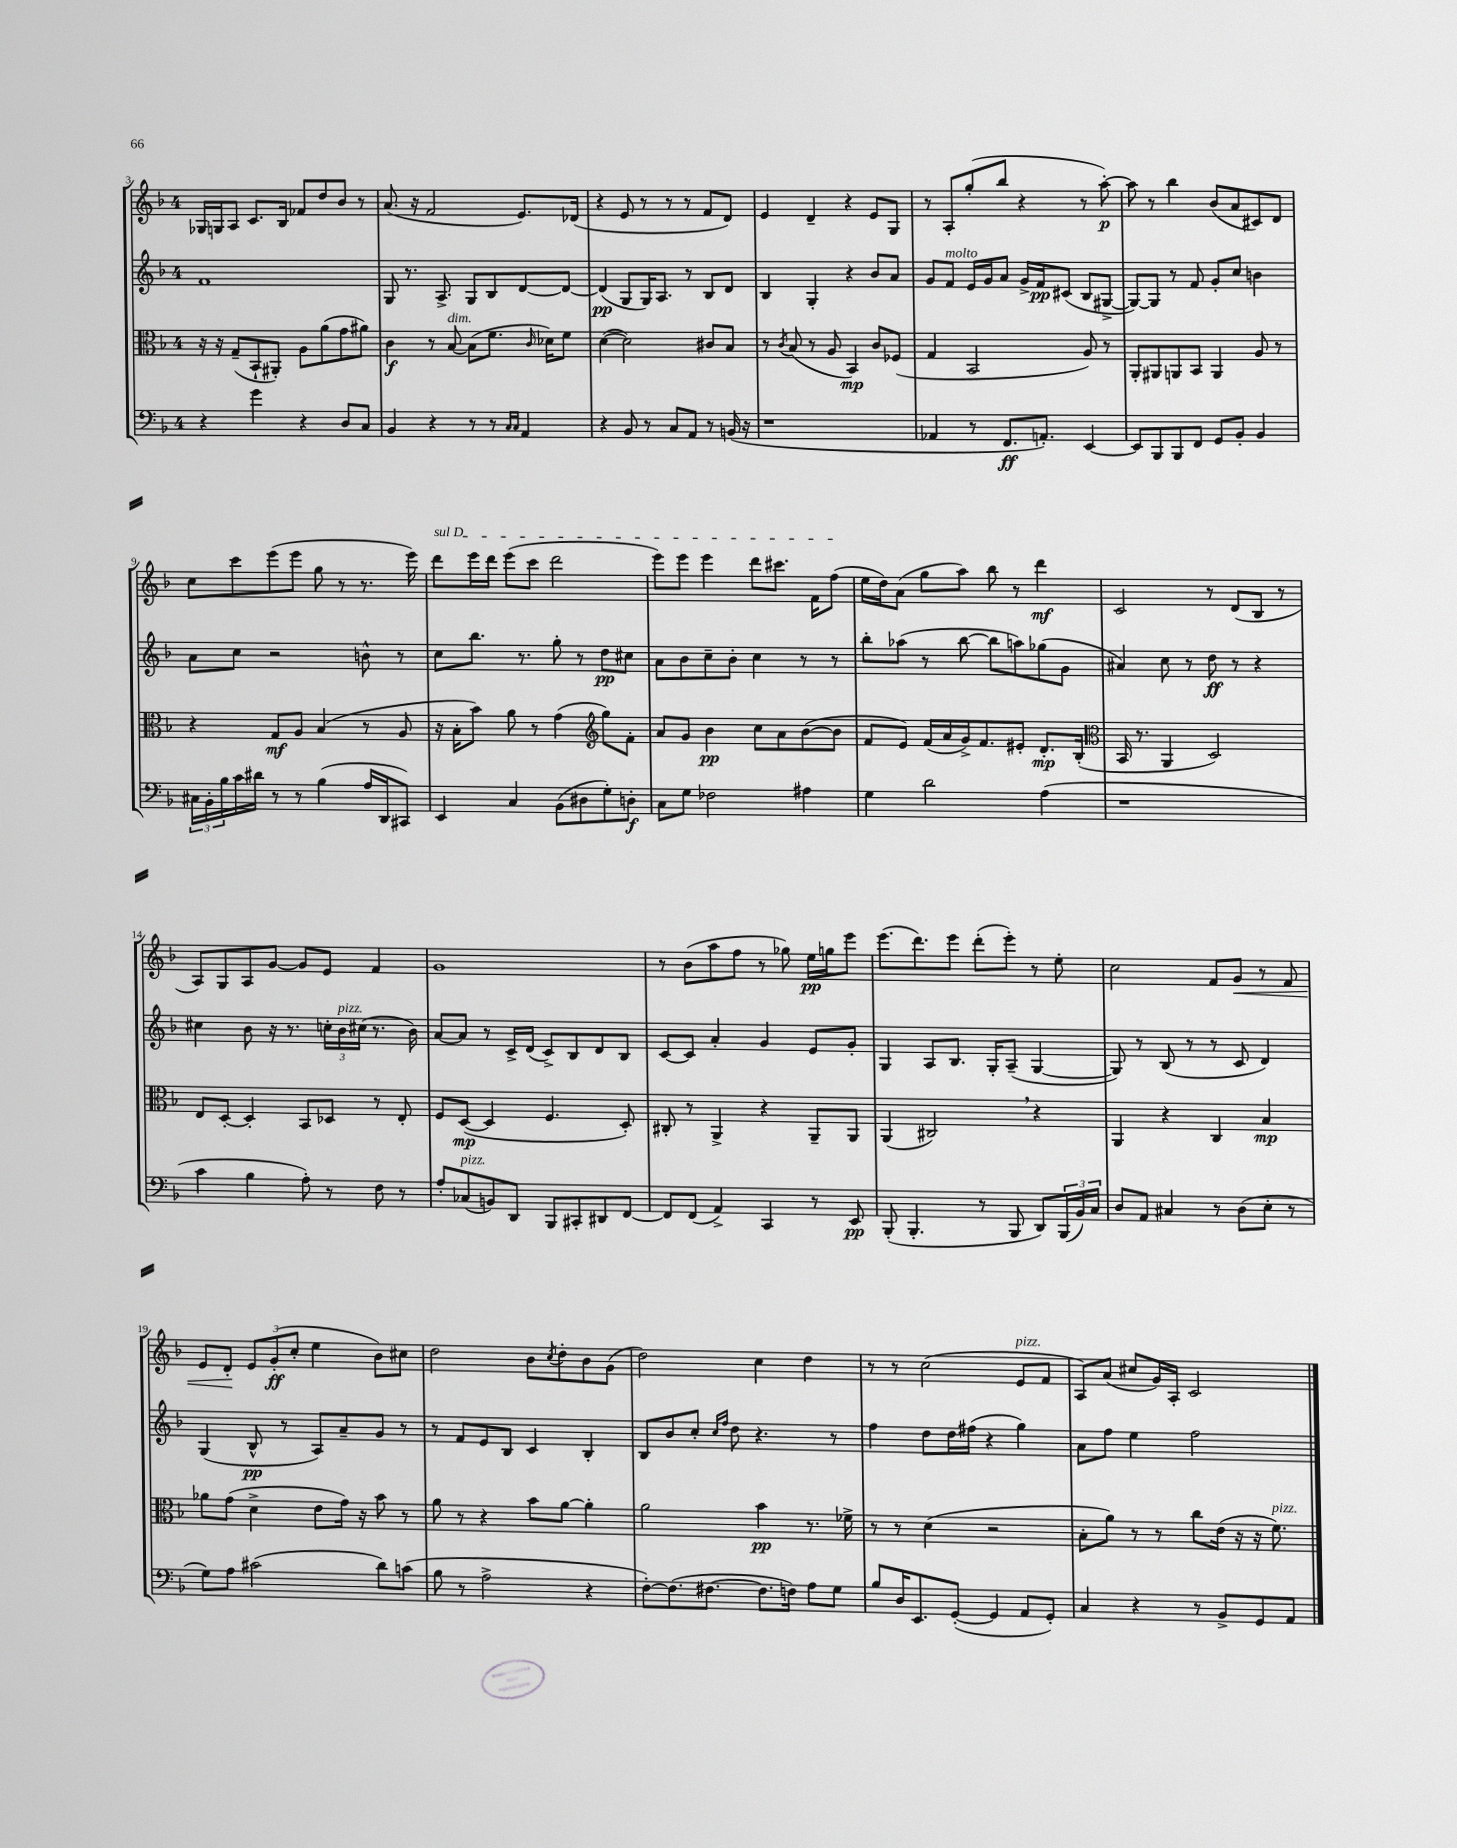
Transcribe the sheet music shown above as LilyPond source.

<<
\new StaffGroup <<
\new Staff = "s0" {
    \clef treble \key f \major \once \override Staff.TimeSignature.style = #'single-digit \time 4/4
    ges16 g16 a8 c'8. bes16 fes'8 d''8 bes'8 r8 |
    a'8.( r16 f'2 e'8.) des'16( |
    r4 e'8 r8 r8 r8 f'8 d'8) |
    e'4 d'4-- r4 e'8 g8 |
    r8 a8-. g''8-.( bes''8 r4 r8 a''8~-.\p) |
    a''8 r8 bes''4 bes'8( a'8 cis'8) d'8 |
    c''8 c'''8 e'''8( e'''8 g''8 r8 r8. e'''16) |
    \once \override TextSpanner.bound-details.left.text = \markup { \italic "sul D" } d'''8\startTextSpan e'''16 d'''16 e'''8( c'''8 d'''2 |
    e'''8) e'''8 e'''4 d'''8 cis'''8. f'16 f''8\stopTextSpan( |
    e''16 d''16) a'8( g''8 a''8) bes''8 r8 d'''4\mf |
    c'2 r8 d'8( bes8 r8 |
    a8) g8 a8 g'8~ g'8 e'8 f'4 |
    g'1 |
    r8 bes'8( a''8 f''8 r8 ges''8) e''16\pp g''16 e'''8 |
    e'''8.( d'''8.) e'''8 d'''8-.( e'''8-.) r8 e''8-. |
    c''2 f'8 g'8\< r8 f'8 |
    e'8 d'8-.\! \tuplet 3/2 { e'8 g'8-.\ff( c''8-. } e''4 bes'8) cis''8 |
    d''2 bes'8 \acciaccatura { c''8 } d''8-. bes'8 g'8( |
    d''2) c''4 d''4 |
    r8 r8 c''2( e'8^\markup { \italic "pizz." } f'8 |
    a8) a'8( cis''8 g'16) a16-. c'2 \bar "|." |
}
\new Staff = "s1" {
    \clef treble \key f \major \once \override Staff.TimeSignature.style = #'single-digit \time 4/4
    f'1 |
    g8 r8. a8.-> g8 bes8 d'8~ d'8~ |
    d'4\pp( g8 g16) a8. r8 bes8 d'8 |
    bes4 g4-. r4 bes'8 a'8 |
    g'8 f'8^\markup { \italic "molto" } e'16 g'16 a'8 g'16-> f'16\pp cis'8( bes8 gis8~-> |
    gis8~) gis8 r8 f'8 g'8-. c''8 b'4 |
    a'8 c''8 r2 b'8-^ r8 |
    c''8 bes''8. r8. g''8-. r8 d''8\pp cis''8 |
    a'8 bes'8 c''8-- bes'8-. c''4 r8 r8 |
    bes''8-. aes''8( r8 bes''8~ bes''8 a''8) ges''8( g'8 |
    ais'4) c''8 r8 d''8\ff r8 r4 |
    cis''4 bes'8 r16 r8. \tuplet 3/2 { c''16-. bes'16^\markup { \italic "pizz." } cis''16( } r8. bes'16) |
    a'8~ a'8 r8 c'16-> d'16( c'8->) bes8 d'8 bes8 |
    c'8~ c'8 a'4-. g'4 e'8 g'8-. |
    g4 a8 bes8. g16-. a8--( g4~ |
    g8) r8 bes8( r8 r8 c'8 d'4) |
    g4( bes8-^\pp r8 a8) a'8-- g'8 r8 |
    r8 f'8 e'8 bes8 c'4 bes4-. |
    bes8 bes'8 c''8-. \grace { c''16 f''16 } d''8 r4. r8 |
    f''4 d''8 d''16 fis''16( r4 g''4) |
    a'8 f''8 e''4 f''2 \bar "|." |
}
\new Staff = "s2" {
    \clef alto \key f \major \once \override Staff.TimeSignature.style = #'single-digit \time 4/4
    r16 r16 g8--( bes,8-! ais,8-.) a8 a'8( g'8 ais'8) |
    c'4\f r8 bes8~^\markup { \italic "dim." } bes8( f'8. \grace { c'16 } des'16) f'8 |
    d'4~( d'2) cis'8 bes8 |
    r8 \acciaccatura { c'8 } bes8( r8 a8 bes,4\mp) c'8 fes8( |
    g4 bes,2 a8) r8 |
    a,8-. ais,8 a,8 bes,8 a,4 a8 r8 |
    r4 g8\mf a8 bes4( r8 a8 |
    r16 bes16-. bes'8) a'8 r8 g'4( \clef treble g''8) f'8-. |
    a'8 g'8 bes'4\pp c''8 a'8 bes'8~( bes'8 |
    f'8 e'8) f'16( a'16 g'16->) f'8. eis'8-. d'8.-.\mp bes16-.( |
    \clef alto bes,16 r8. a,4 d2) |
    e8 d8~-. d4-. bes,8 des8 r8 e8-. |
    f8 d8~\mp( d4 f4. d8-.) |
    cis8-. r8 a,4-> r4 a,8-- a,8 |
    a,4( cis2) \breathe r4 |
    a,4 r4 c4 bes4\mp |
    aes'8 g'8( d'4-> e'8 g'16) r16 bes'8 r8 |
    a'8 r8 r4 bes'8 a'8~ a'4-. |
    a'2 bes'4\pp r8. fes'16-> |
    r8 r8 d'4( r2 |
    bes8-. a'8) r8 r8 c''8 e'16( r16 r16 f'8.^\markup { \italic "pizz." }) \bar "|." |
}
\new Staff = "s3" {
    \clef bass \key f \major \once \override Staff.TimeSignature.style = #'single-digit \time 4/4
    r4 g'4 r4 d8 c8 |
    bes,4 r4 r8 r8 \grace { c16 c16 } a,4 |
    r4 bes,8 r8 c8 a,8 r8 b,16( r16 |
    r1 |
    aes,4 r8 f,8.\ff a,8.-.) e,4~ |
    e,8 bes,,8 bes,,8 f,8 g,8 bes,8-. bes,4 |
    \tuplet 3/2 { cis16 bes,16-. bes16 } c'16 dis'16 r8 r8 bes4( a16 d,16 cis,8) |
    e,4 c4 bes,8( dis8 g8-.) d8-.\f |
    c8 g8 fes2 ais4 |
    g4 d'2 a4( |
    r1 |
    c'4 bes4 a8-.) r8 f8 r8 |
    a8-. ces8^\markup { \italic "pizz." }( b,8) d,8 bes,,8 cis,8-. dis,8 f,8~ |
    f,8 f,8( a,4->) c,4 r8 e,8\pp |
    bes,,8-.( bes,,4.-. r8 bes,,8 d,8) \tuplet 3/2 { bes,,16( bes,16) c16 } |
    d8 a,8 cis4 r8 d8( e8-. r8 |
    g8) a8 cis'2( d'8) c'8( |
    bes8 r8 a2-> r4 |
    f8~-.) f8.( fis8.~ fis8. f16) a8 g8 |
    bes8 d16 e,8. g,8~-.( g,4 a,8 g,8-.) |
    c4 r4 r8 bes,8-> g,8 a,8 \bar "|." |
}
>>
>>
\layout { \context { \Score currentBarNumber = #3 } }
